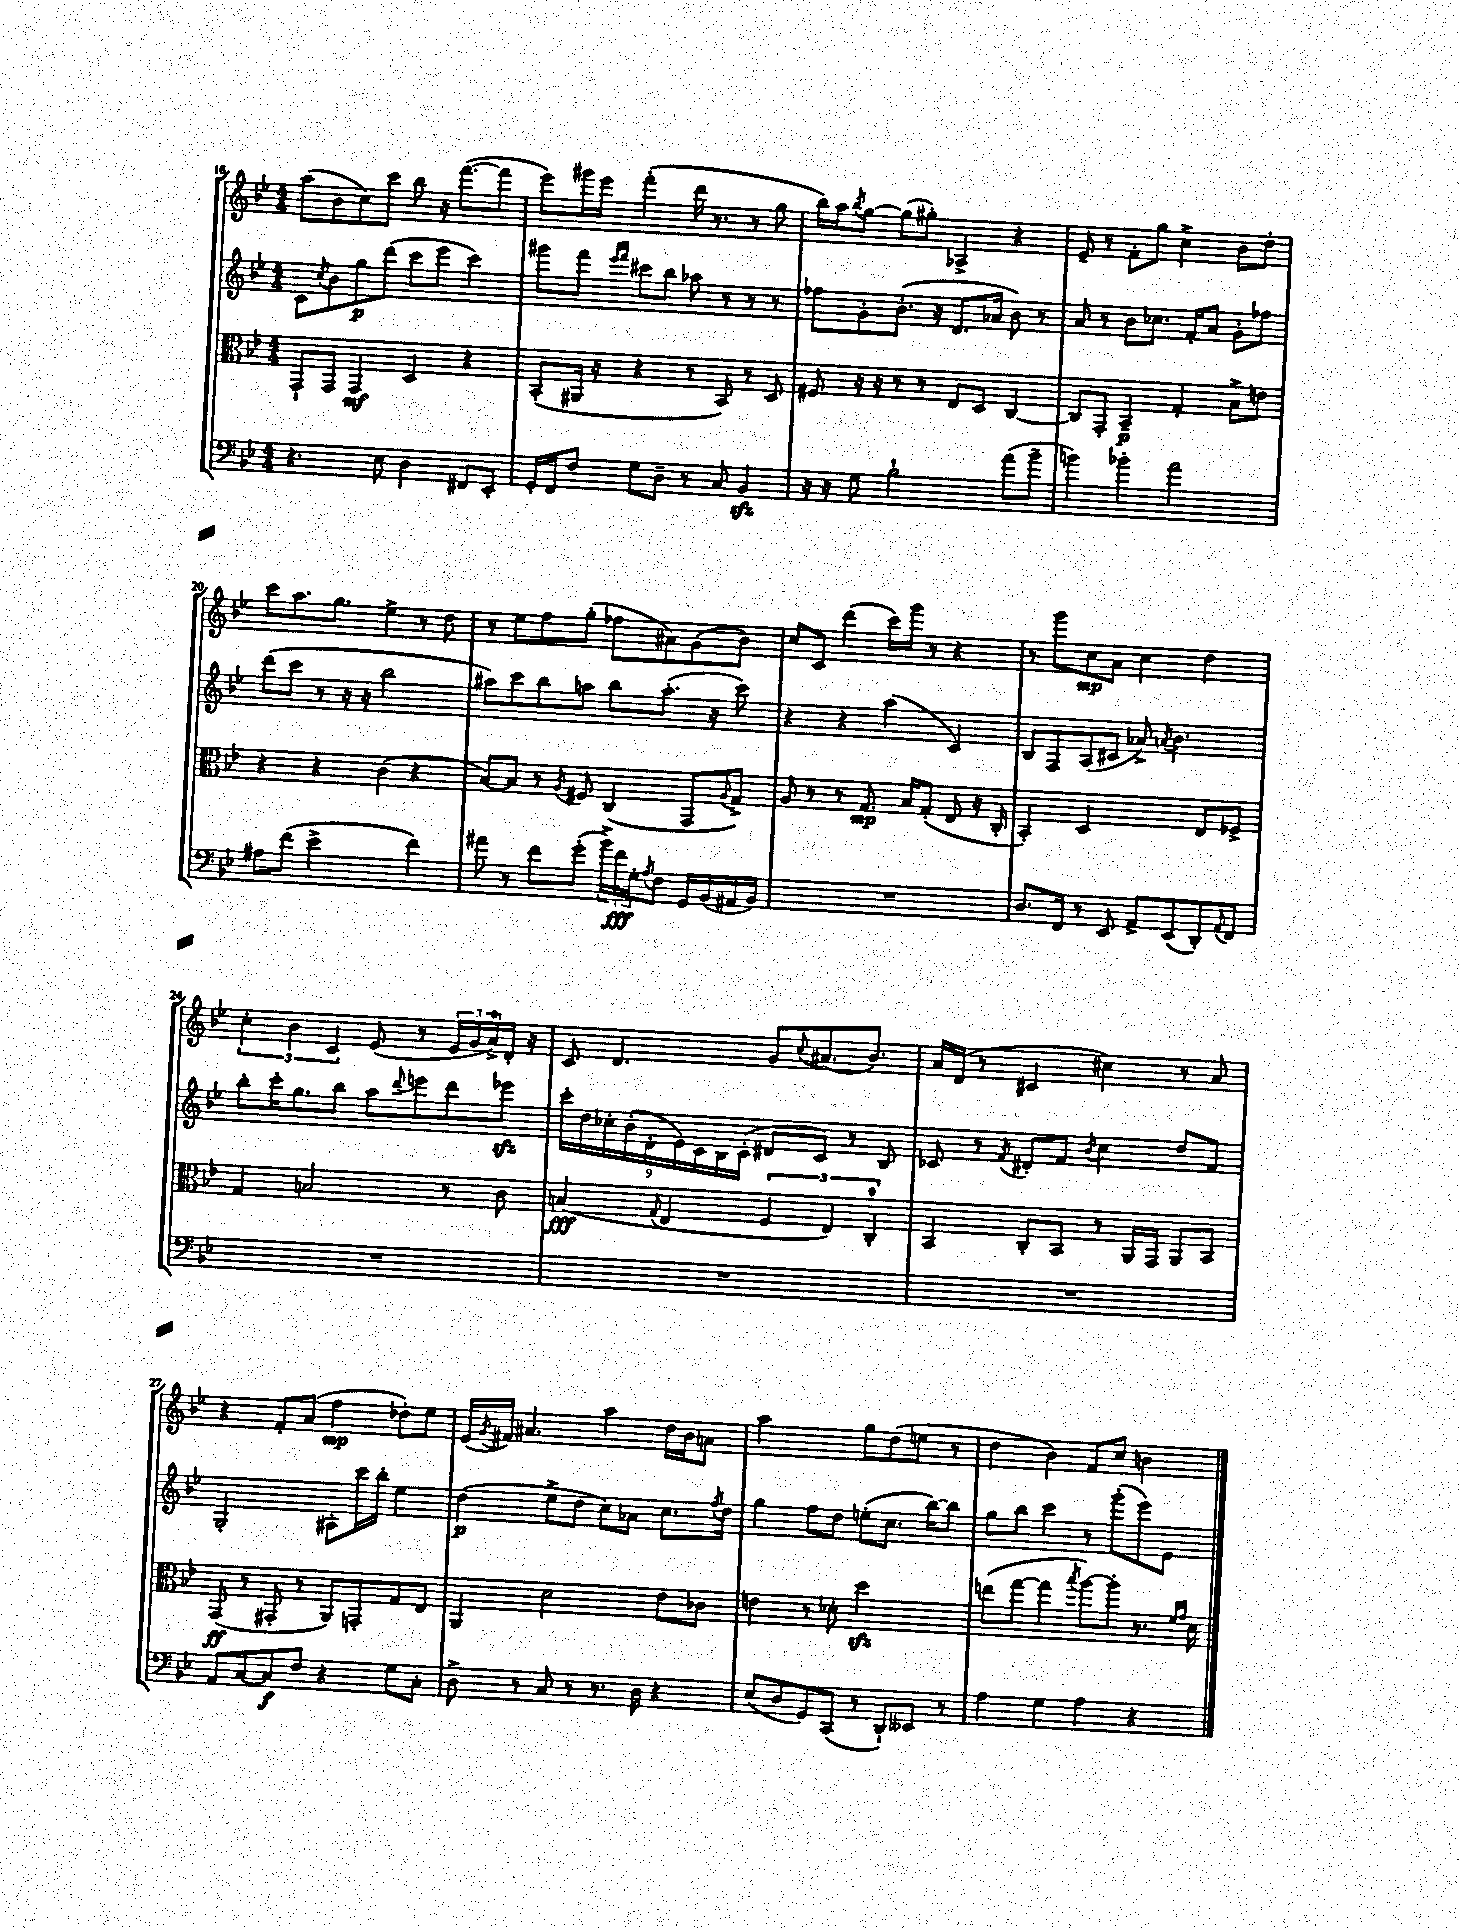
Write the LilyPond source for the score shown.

<<
\new StaffGroup <<
\new Staff = "s0" {
    \clef treble \key bes \major \numericTimeSignature \time 4/4
    a''8( bes'8 c''8) c'''8 bes''8 r16 f'''8.~( f'''8 |
    ees'''8) gis'''16 ees'''16 f'''4-.( d'''16 r8. r8 g''8 |
    bes''16) a''16 \acciaccatura { bes''8 } g''8~ g''8( gis''8-.) aes4-> r4 |
    ees'8-- r8 f'8-. g''8 c''4-> bes'8 d''8-. |
    c'''8 a''8. g''8. ees''4-> r8 d''8 |
    r8 ees''8 f''8 g''8-.( fes''8 ais'8) g'8( bes'8) |
    c''8 c'8 d'''4( c'''16) g'''16 r8 r4 |
    r8 g'''8 c''8\mp a'8 c''4 d''4 |
    \tuplet 3/2 { c''4-. bes'4 c'4 } ees'8( r8 \tuplet 3/2 { ees'16 g'16 a'16-0->) } d'16-. r16 |
    c'8 d'4. g'8 \appoggiatura { c''8 } ais'8.( bes'8.) |
    a'16 d'16( r8 cis'4 cis''4) r8 a'8 |
    r4 f'8-. a'8( f''4\mp des''8-.) ees''8 |
    ees'16( \acciaccatura { g'8 } fis'16) ais'4. a''4 d''16 bes'16 a'8 |
    a''2 g''8 d''8( e''8 r8 |
    d''4 bes'4) f'8 c''8 b'4 \bar "|." |
}
\new Staff = "s1" {
    \clef treble \key bes \major \numericTimeSignature \time 4/4
    c'8 \acciaccatura { c''8 } bes'8 g''8\p d'''8( c'''8 ees'''8 c'''4) |
    gis'''8 f'''8 \grace { ees'''16 f'''16 } cis'''8 bes''8 aes''8 r8 r8 r8 |
    fes''8 g'8-. bes'8.-.( r16 d'8. aes'16 bes'8) r8 |
    a'8 r8 bes'8 ces''8. f'16-. a'8 g'8-. fes''8 |
    d'''8( c'''8 r8 r16 r16 bes''2 |
    ais''8) c'''8 bes''8 a''8 bes''8 a''8.-.( r16 c'''8) |
    r4 r4 a''4( c'4) |
    bes8 f8 a8( cis'8 aes'8->) \acciaccatura { a'8 } bes'4. |
    bes''8-. c'''16-. g''8. bes''8 a''8 \appoggiatura { d'''8 } e'''8 d'''8 ees'''8\sfz |
    \tuplet 9/8 { c'''16-. d''16 ces''16-. bes'16-.( d'16-. ees'16) c'16 bes16 c'16-.( } dis'8 c'8) r8 bes8 |
    ces'8 r8 \acciaccatura { f'8 } dis'8-. f'8 \acciaccatura { bes'8 } c''4 d''8 f'8 |
    g2-. ais8-. c'''16 bes''16-. ees''4 |
    d''4\p( ees''8-> d''8 c''8) aes'8 c''8. \acciaccatura { f''8 } d''16 |
    g''4 f''8 d''8 e''8-.( c''8. bes''16~) bes''8 |
    g''8 bes''8 c'''4 r8 g'''8-.( ees'''8) ees'8 \bar "|." |
}
\new Staff = "s2" {
    \clef alto \key bes \major \numericTimeSignature \time 4/4
    g,8-! g,8 g,4\mf d4 r4 |
    bes,8-.( ais,16 r16 r4 r8 bes,8) r8 d8 |
    fis8 r16 r16 r8 r8 ees8 d8 c4~ |
    c8 g,8-. bes,4--\p g4-. bes8-> e'8 |
    r4 r4 c'4( r4 |
    bes8~) bes8 r8 \acciaccatura { a8 } fis8 c4( g,8 \appoggiatura { a8 } g8->) |
    a8 r8 r8 g8.\mp bes16 g8-.( ees8 r16 c16-. |
    bes,4-.) d2 ees8 fes8-> |
    g4 b2 r8 c'8 |
    b4\fff( \appoggiatura { g8 } ees4 \tuplet 3/2 { f4 ees4) c4-0-. } |
    bes,4 c8-. bes,8 r8 a,16 g,16 a,8 bes,8 |
    g,8\ff( r8 gis,8-. r8 a,8) g,8-. g8 ees8 |
    a,4 d'2 ees'8 ces'8 |
    e'4 r8 des'8-. d''2\sfz |
    e''8( g''8~ g''4 \acciaccatura { bes''8 } a''8~) a''8-. r8. \grace { f'16 g'16 } d'16 \bar "|." |
}
\new Staff = "s3" {
    \clef bass \key bes \major \numericTimeSignature \time 4/4
    r4. ees8 d4 fis,8 ees,8-. |
    g,16-. f,16 f8 g8 d8-- r8 c8 bes,4\sfz |
    r16 r16 g8 bes2-! a'8( bes'8-- |
    b'4) bes'4-. a'2 |
    ais8 f'8( ees'2-> f'4) |
    ais'8 r8 f'8 g'8-.( \tuplet 3/2 { bes'16->) f'16\fff g16-. } \acciaccatura { a8 } f8 g,16 bes,16( ais,16 bes,16) |
    R1 |
    d8. f,16 r8 ees,8 a,8-> ees,8( d,8-.) \appoggiatura { a,8 } f,8 |
    R1 |
    R1 |
    R1 |
    a,8 c8~ c8\f f8 r4 g8 c8-. |
    d8-> r8 c8 r8 r8. d16 r4 |
    ees8( d8 g,8) c,8( r8 d,8-!) eeses,8 r8 |
    a4 g4 a4 r4 \bar "|." |
}
>>
>>
\layout { \context { \Score currentBarNumber = #16 } }
